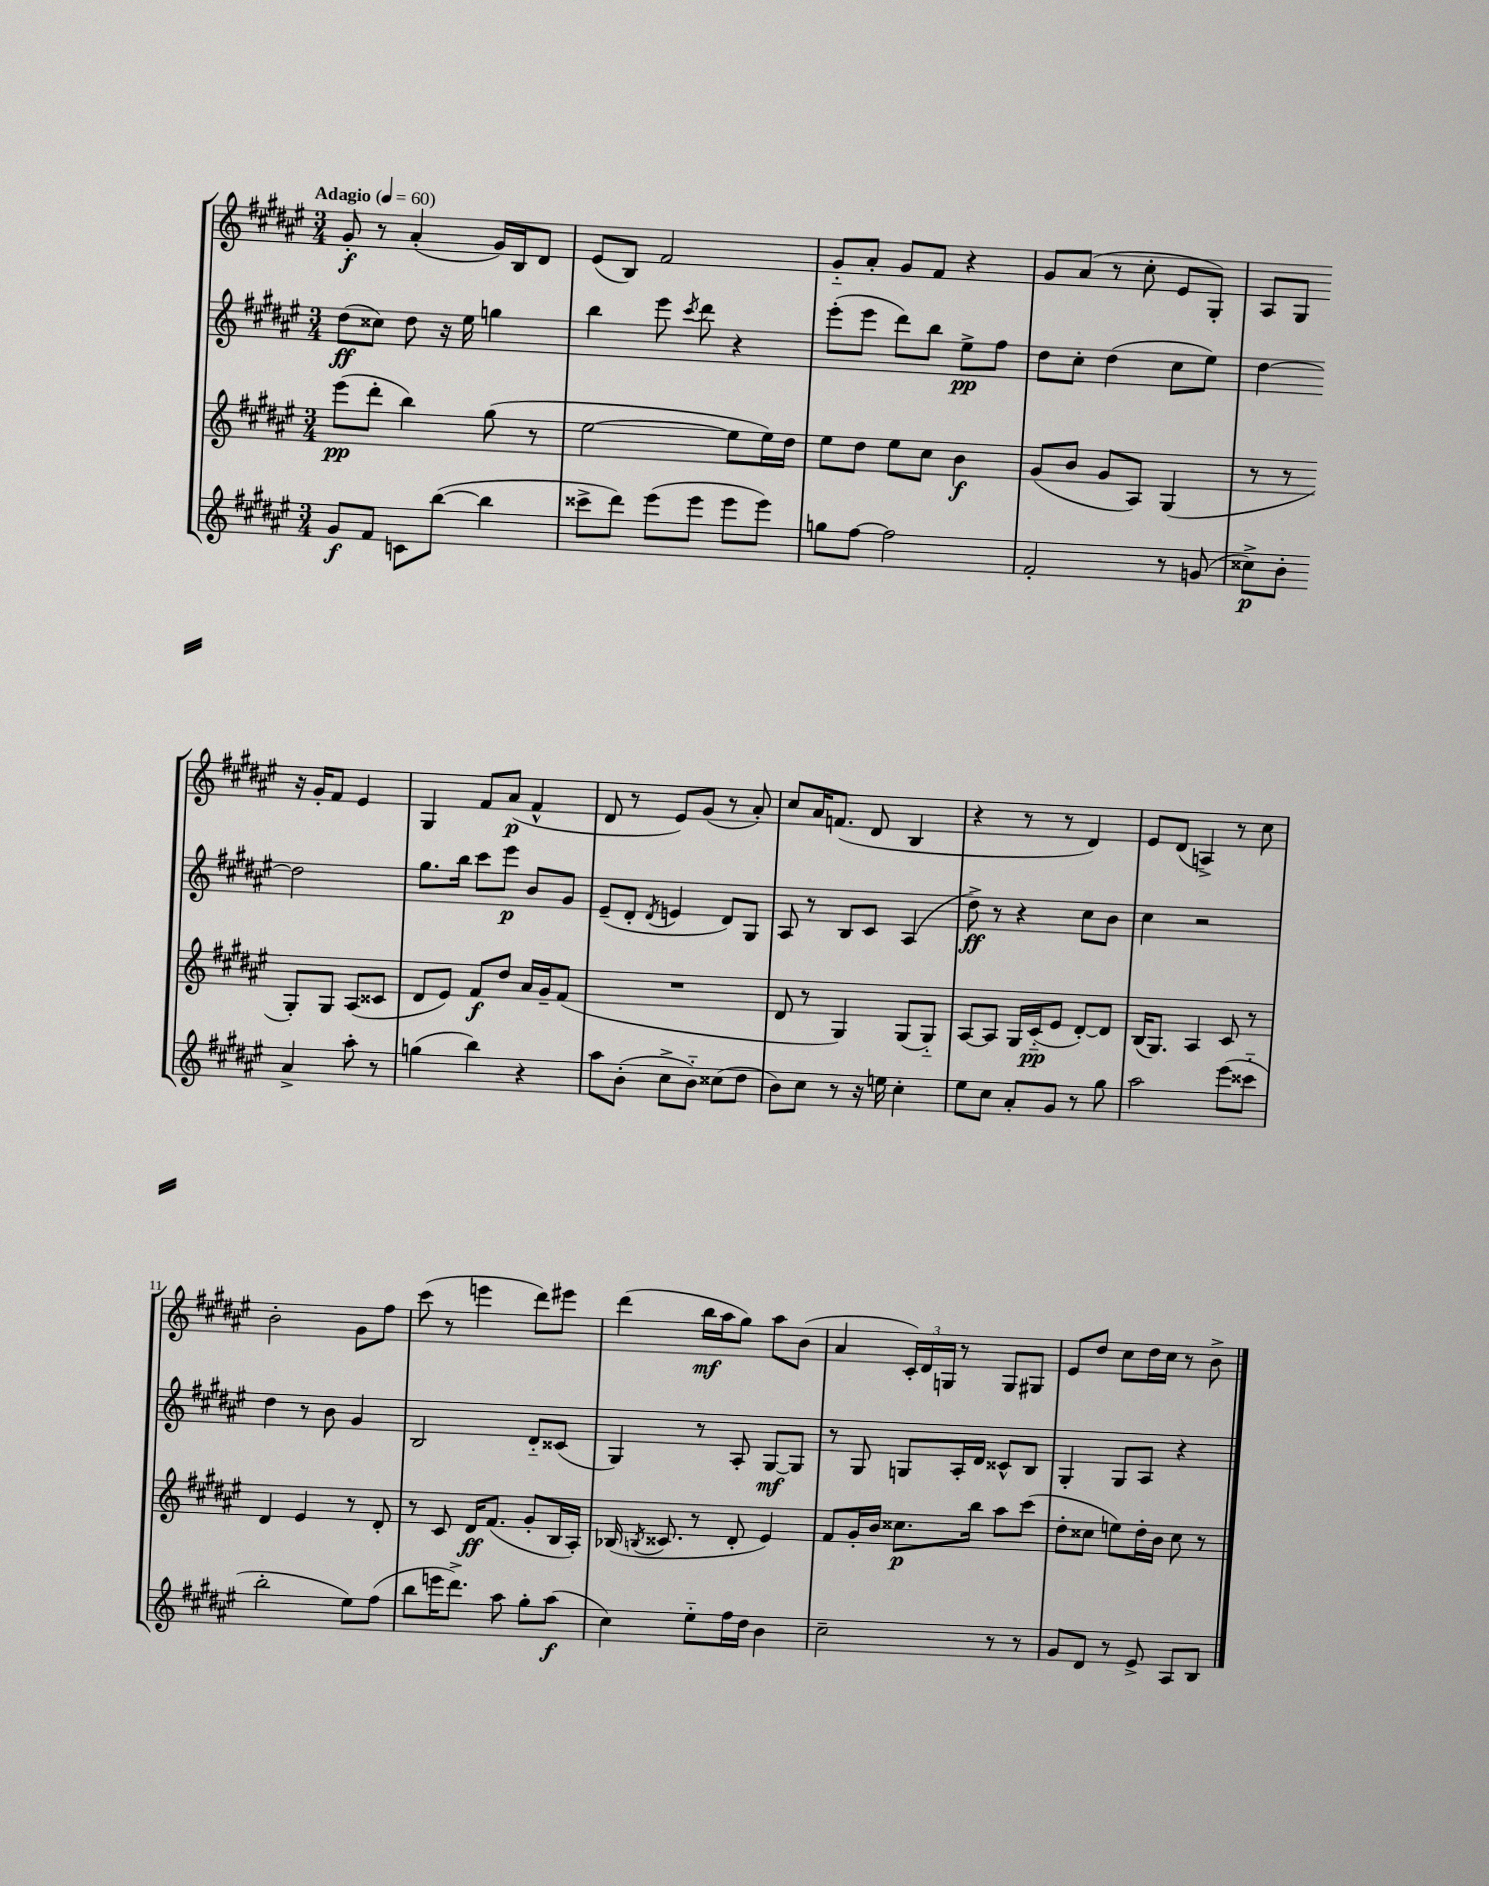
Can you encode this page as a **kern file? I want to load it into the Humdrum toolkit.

**kern	**dynam	**kern	**dynam	**kern	**dynam	**kern	**dynam
*part4	*part4	*part3	*part3	*part2	*part2	*part1	*part1
*staff4	*staff4	*staff3	*staff3	*staff2	*staff2	*staff1	*staff1
*clefG2	*	*clefG2	*	*clefG2	*	*clefG2	*
*k[f#c#g#d#a#e#]	*	*k[f#c#g#d#a#e#]	*	*k[f#c#g#d#a#e#]	*	*k[f#c#g#d#a#e#]	*
*M3/4	*	*M3/4	*	*M3/4	*	*M3/4	*
*MM60	*	*MM60	*	*MM60	*	*MM60	*
=1	=1	=1	=1	=1	=1	=1	=1
!	!	!	!	!	!	!LO:TX:a:B:t=Adagio	!
8g#/L	f	(8eee#\L	pp	(8dd#\L	ff	8g#'/	f
8f#/J	.	8ddd#'\J	.	8cc##X\J)	.	8r	.
8cn\L	.	4bb\)	.	8dd#\	.	(4a#'/	.
([8bb\J	.	.	.	16r	.	.	.
.	.	.	.	16ee#\	.	.	.
4bb\]	.	(8gg#\	.	4ggn\	.	16g#/LL)	.
.	.	.	.	.	.	16B/J	.
.	.	8r	.	.	.	8d#/J	.
=2	=2	=2	=2	=2	=2	=2	=2
8ccc##X^\L	.	[2ee#\	.	4bb\	.	(8e#/L	.
8ddd#\J)	.	.	.	.	.	8B/J)	.
(8eee#\L	.	.	.	8eee#\	.	2f#/	.
.	.	.	.	8qccc#/	.	.	.
8eee#\J	.	.	.	8ddd#\	.	.	.
8eee#\L	.	8ee#\L]	.	4r	.	.	.
8eee#\J)	.	16ee#\L)	.	.	.	.	.
.	.	16dd#\JJ	.	.	.	.	.
=3	=3	=3	=3	=3	=3	=3	=3
8ggn\L	.	8ee#\L	.	(8eee#'\L	.	8g#/L	.
[8ff#\J	.	8dd#\J	.	8eee#\J	.	8a#'/J	.
2ff#\]	.	8ee#\L	.	8ddd#\L)	.	8g#/L	.
.	.	8cc#\J	.	8bb\J	.	8f#/J	.
.	.	4b\	f	8ee#^\L	pp	4r	.
.	.	.	.	8ff#\J	.	.	.
=4	=4	=4	=4	=4	=4	=4	=4
2f#'/	.	(8g#/L	.	8dd#\L	.	8g#/L	.
.	.	8b/J	.	8cc#'\J	.	(8a#/J	.
.	.	8g#/L	.	(4dd#\	.	8r	.
.	.	8A#/J)	.	.	.	8cc#'\	.
8r	.	(4G#/	.	8cc#\L	.	8e#/L	.
(8gn/	.	.	.	8ee#\J)	.	8G#'/J)	.
=5	=5	=5	=5	=5	=5	=5	=5
8cc##X^\L)	p	8r	.	[4dd#\	.	8A#/L	.
8b'\J	.	8r	.	.	.	8G#/J	.
4a#^/	.	8G#'/L)	.	2dd#\]	.	16r	.
.	.	.	.	.	.	16g#'/KL	.
.	.	8G#/J	.	.	.	8f#/J	.
8aa#'\	.	(8A#/L	.	.	.	4e#/	.
8r	.	8c##X/J	.	.	.	.	.
!!LO:LB:g=z
=6	=6	=6	=6	=6	=6	=6	=6
(4ggn\	.	8d#/L	.	8.gg#\L	.	4G#/	.
.	.	8e#/J)	.	.	.	.	.
.	.	.	.	16bb\Jk	.	.	.
4bb\)	.	8f#/L	f	8ccc#\L	.	8f#/L	.
.	.	8dd#/J	.	8eee#\J	p	(8a#/J	p
4r	.	16a#/LL	.	8b/L	.	4f#^^/	.
.	.	16g#~/J	.	.	.	.	.
.	.	(8f#/J	.	8g#/J	.	.	.
=7	=7	=7	=7	=7	=7	=7	=7
8aa#\L	.	2.r	.	(8e#~/L	.	8d#/	.
(8b'\J	.	.	.	8d#'/J	.	8r	.
.	.	.	.	8qd#/	.	.	.
8cc#^\L	.	.	.	4en/	.	8e#/L)	.
8b\J)	.	.	.	.	.	(8g#/J	.
(8cc##X\L	.	.	.	8d#/L)	.	8r	.
8dd#\J	.	.	.	8G#/J	.	8a#'/)	.
=8	=8	=8	=8	=8	=8	=8	=8
8b\L)	.	8d#/	.	8A#/	.	8cc#/L	.
8cc#\J	.	8r	.	8r	.	16a#/K	.
.	.	.	.	.	.	(8.fn/J	.
8r	.	4G#/)	.	8B/L	.	.	.
16r	.	.	.	8c#/J	.	8d#/	.
16een\	.	.	.	.	.	.	.
4cc#'\	.	(8G#/L	.	(4A#/	.	4B/	.
.	.	8G#/J)	.	.	.	.	.
=9	=9	=9	=9	=9	=9	=9	=9
8ee#\L	.	[8A#/L	.	8dd#^\)	ff	4r	.
8cc#\J	.	8A#/J]	.	8r	.	.	.
8a#'/L	.	16G#/LL	.	4r	.	8r	.
.	.	(16c#/J	pp	.	.	.	.
8g#/J	.	8e#/J	.	.	.	8r	.
8r	.	[8d#'/L)	.	8cc#\L	.	4d#/)	.
8gg#\	.	8d#/J]	.	8b\J	.	.	.
=10	=10	=10	=10	=10	=10	=10	=10
2aa#\	.	(16B/KL	.	4cc#\	.	8e#/L	.
.	.	8.G#/J)	.	.	.	.	.
.	.	.	.	.	.	(8d#/J	.
.	.	4A#/	.	2r	.	4An^/)	.
(8eee#\L	.	8c#/	.	.	.	8r	.
8ccc##X\J	.	8r	.	.	.	8cc#\	.
!!LO:LB:g=z
=11	=11	=11	=11	=11	=11	=11	=11
2bb'\	.	4d#/	.	4dd#\	.	2b'\	.
.	.	4e#/	.	8r	.	.	.
.	.	.	.	8b\	.	.	.
8ee#\L)	.	8r	.	4g#/	.	8g#\L	.
(8ff#\J	.	8d#'/	.	.	.	8ff#\J	.
=12	=12	=12	=12	=12	=12	=12	=12
8bb\L	.	8r	.	2B/	.	(8ccc#\	.
16eeen\K	.	8c#/	.	.	.	8r	.
8.ddd#^\J)	.	.	.	.	.	.	.
.	.	16d#/KL	ff	.	.	4eeen\	.
.	.	(8.f#/J	.	.	.	.	.
8aa#\	.	.	.	.	.	.	.
8gg#'\L	.	8g#'/L	.	8d#/L	.	8ddd#\L)	.
(8aa#\J	f	16B/L	.	(8c##X/J	.	8eee#X\J	.
.	.	16A#'/JJ)	.	.	.	.	.
=13	=13	=13	=13	=13	=13	=13	=13
4cc#\)	.	(16B-X/	.	4G#/)	.	(4ddd#\	.
.	.	8qBn/	.	.	.	.	.
.	.	8.c##X/	.	.	.	.	.
8ee#\L	.	8r	.	8r	.	16bb\LL	mf
.	.	.	.	.	.	16aa#\J	.
16ff#\L	.	8d#'/	.	8A#'/	.	8gg#\J)	.
16dd#\JJ	.	.	.	.	.	.	.
4b\	.	4e#/)	.	[8G#/L	mf	8aa#\L	.
.	.	.	.	8G#/J]	.	(8b\J	.
=14	=14	=14	=14	=14	=14	=14	=14
2cc#~\	.	8f#/L	.	8r	.	4a#/	.
.	.	16g#'/L	.	8G#/	.	.	.
.	.	16b/JJ	.	.	.	.	.
.	.	8.cc##X\L	p	8Gn/L	.	24c#'/LL)	.
.	.	.	.	.	.	24d#/	.
.	.	.	.	.	.	24Gn/JJ	.
.	.	.	.	16A#'/L	.	8r	.
.	.	16bb\Jk	.	16d#/JJ	.	.	.
8r	.	8aa#\L	.	8c##X^^/L	.	8G/L	.
8r	.	(8ccc#\J	.	8B/J	.	8G#X/J	.
=15	=15	=15	=15	=15	=15	=15	=15
8g#/L	.	8dd#'\L	.	4G#'/	.	8e#/L	.
8d#/J	.	8cc##X\J	.	.	.	8dd#/J	.
8r	.	8een\L)	.	8G#/L	.	8cc#\L	.
8e#^/	.	16dd#'\L	.	8A#/J	.	16dd#\L	.
.	.	16b\JJ	.	.	.	16cc#\JJ	.
8A#/L	.	8cc##\	.	4r	.	8r	.
8B/J	.	8r	.	.	.	8b^\	.
==	==	==	==	==	==	==	==
*-	*-	*-	*-	*-	*-	*-	*-
